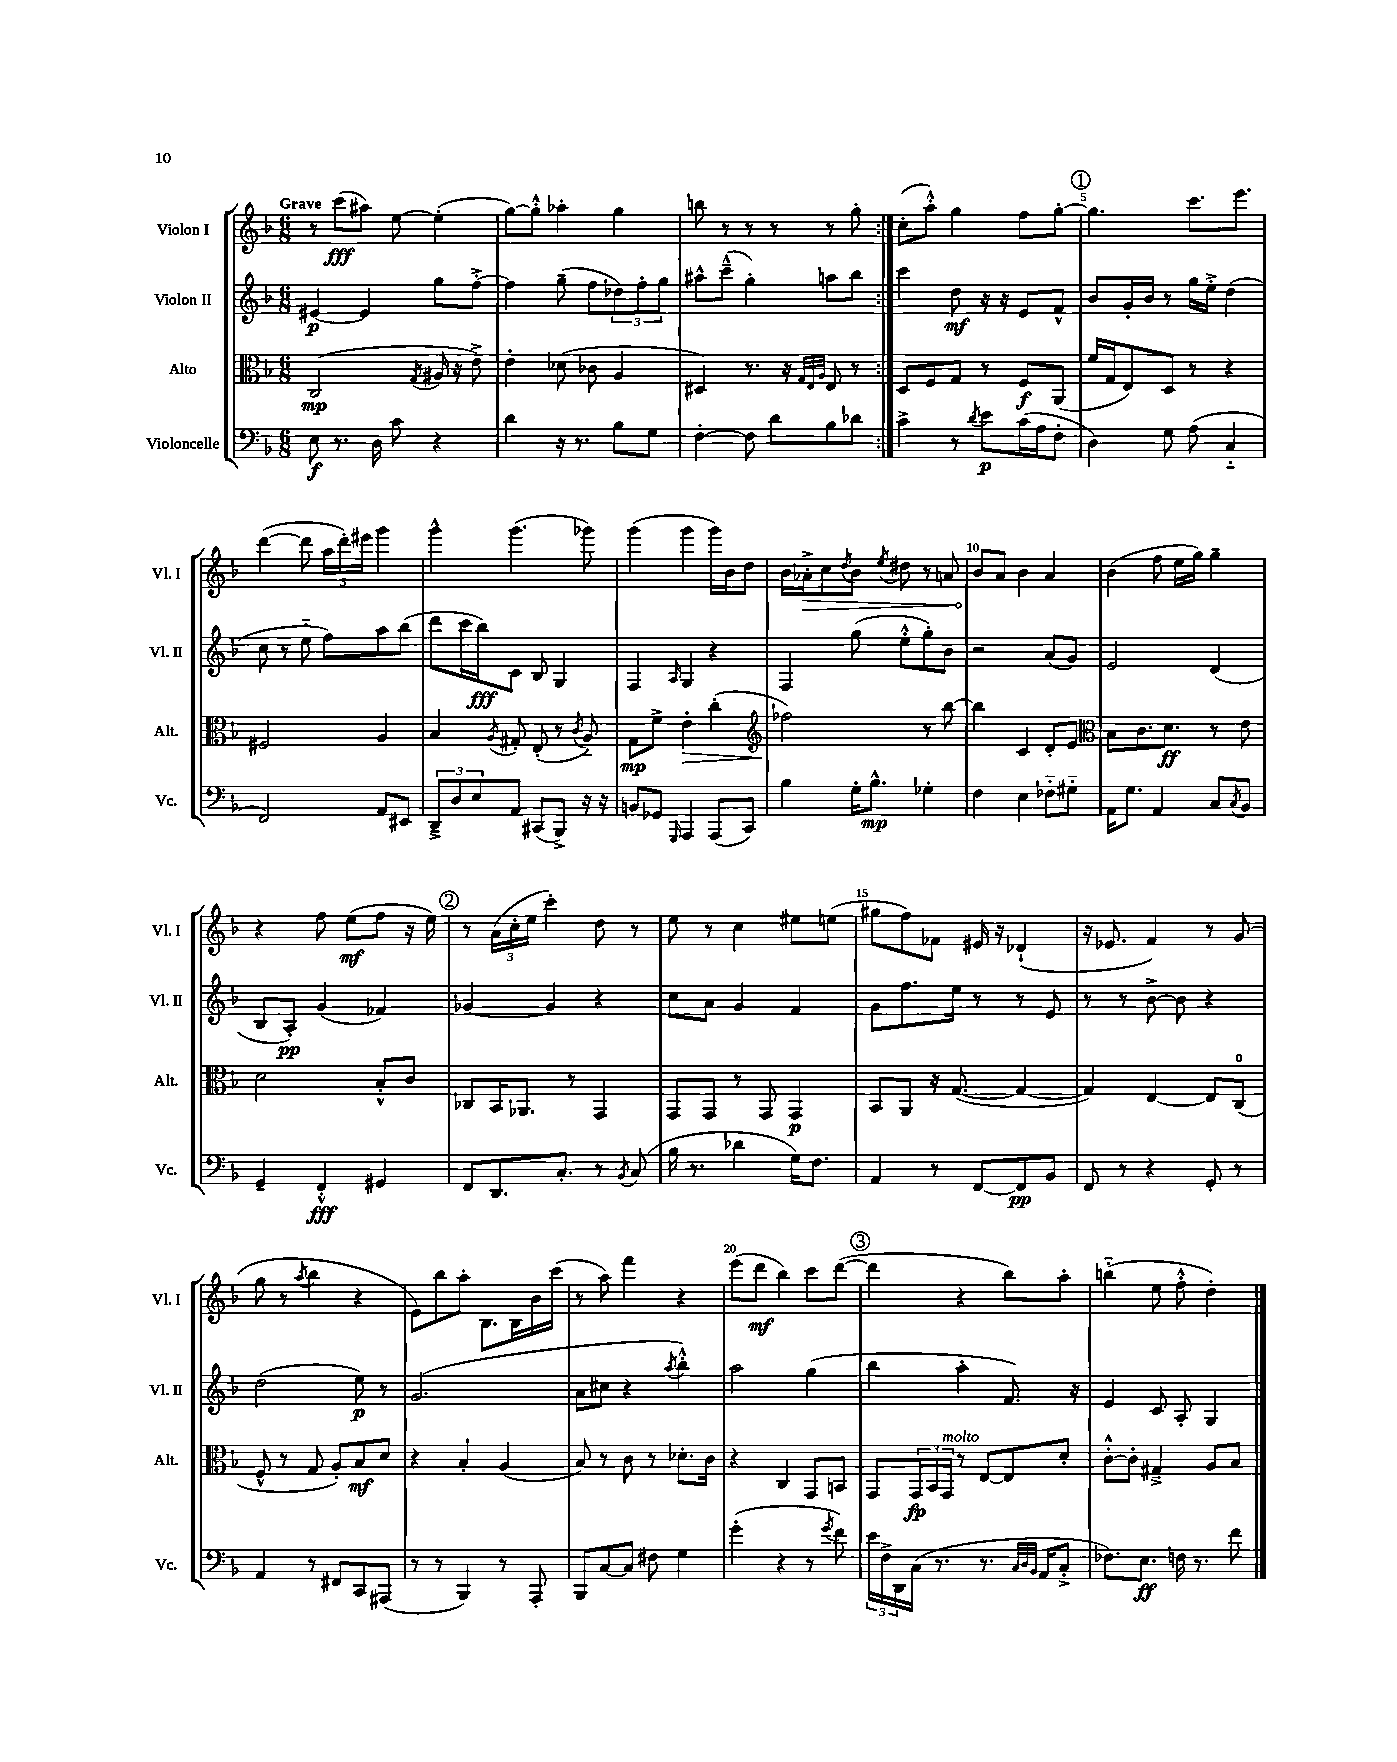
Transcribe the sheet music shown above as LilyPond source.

<<
\new StaffGroup <<
\new Staff = "s0" \with { instrumentName = "Violon I" shortInstrumentName = "Vl. I" } {
    \clef treble \key f \major \numericTimeSignature \time 6/8 \tempo "Grave"
    \repeat volta 2 { r8 c'''8\fff( ais''8) e''8~ e''4-.( |
    g''8~) g''8-.-^ aes''4-. g''4 |
    b''8 r8 r8 r8 r8 g''8-. | }
    c''8-.( a''8-.-^) g''4 f''8 g''8~-. |
    \mark \markup { \circle "1" } g''4. c'''8. e'''8. |
    d'''4~( d'''8 \tuplet 3/2 { a''16 d'''16-.) eis'''16 } g'''4 |
    g'''4-^ g'''4.( ges'''8) |
    g'''4( g'''4 g'''16) bes'16 d''8 |
    bes'16 \once \override Hairpin.circled-tip = ##t aes'16-.->\> c''8 \acciaccatura { d''8 } bes'8 \acciaccatura { e''8 } dis''8 r8 a'8 |
    bes'8\! a'8 bes'4 a'4 |
    bes'4( f''8 e''16 g''16) g''4-- |
    r4 f''8 e''8\mf( f''8 r16 e''16) |
    \mark \markup { \circle "2" } r8 \tuplet 3/2 { a'16( c''16-. e''16 } c'''4-.) d''8 r8 |
    e''8 r8 c''4 eis''8 e''8( |
    gis''8 f''8) fes'8 eis'16 r16 des'4-!( |
    r16 ees'8. f'4) r8 g'8( |
    g''8 r8 \acciaccatura { a''8 } bes''4 r4 |
    e'8) bes''8 a''8-. bes8. bes16 bes'16 c'''16( |
    r8 a''8) f'''4 r4 |
    e'''8( d'''8\mf bes''4) c'''8 d'''8~( |
    \mark \markup { \circle "3" } d'''4 r4 bes''8) a''8-. |
    b''4-_( e''8 f''8-.-^ d''4-.) \bar "|." |
}
\new Staff = "s1" \with { instrumentName = "Violon II" shortInstrumentName = "Vl. II" } {
    \clef treble \key f \major \numericTimeSignature \time 6/8
    \repeat volta 2 { eis'4~\p eis'4 g''8 f''8~-.-> |
    f''4 g''8--( f''8 \tuplet 3/2 { des''8) f''8-. g''8 } |
    ais''8-^ c'''8---^( g''4-.) a''8 bes''8 | }
    c'''4 d''8\mf r16 r16 e'8 f'8-^ |
    \mark \markup { \circle "1" } bes'8 g'16-. bes'16 r8 g''16 e''16-.-> d''4( |
    c''8 r8 e''8-_ f''8) a''8 bes''8( |
    d'''8 c'''16 bes''16\fff) c'8 bes8 g4 |
    f4 \grace { a16 } g4 r4 |
    f4 g''8( e''8-.-^ g''8-.) bes'8 |
    r2 a'8( g'8) |
    e'2 d'4( |
    bes8 a8-.\pp) g'4( fes'4) |
    \mark \markup { \circle "2" } ges'4~ ges'4 r4 |
    c''8 a'8 g'4 f'4 |
    g'8 f''8. e''16 r8 r8 e'8 |
    r8 r8 bes'8~-> bes'8 r4 |
    d''2( e''8\p) r8 |
    g'2.( |
    a'8 cis''8 r4 \acciaccatura { a''8 } bes''4-.-^) |
    a''2 g''4( |
    \mark \markup { \circle "3" } bes''4 a''4-. f'8.) r16 |
    e'4 c'8 a8-. g4 \bar "|." |
}
\new Staff = "s2" \with { instrumentName = "Alto" shortInstrumentName = "Alt." } {
    \clef alto \key f \major \numericTimeSignature \time 6/8
    \repeat volta 2 { c2\mp( \acciaccatura { g8 } ais16 r16 e'8->) |
    e'4-. des'8( ces'8 a4 |
    dis4) r8. r16 \grace { g32 e32 a32 } e8 r8 | }
    d8 f8 g8 r8 f8\f a,8( |
    \mark \markup { \circle "1" } f'16 g16 e8) d8 r8 r4 |
    fis2 a4 |
    bes4 \acciaccatura { a8 } gis8-. e8-.( r8 \acciaccatura { c'8 } a8-_) |
    g8\mp f'8-> e'4-.\> c''4-.( |
    \clef treble fes''2\!) r8 bes''8~ |
    bes''4 c'4 d'8-. e'8 |
    \clef alto bes8 c'8. d'8.\ff r8 e'8 |
    d'2 bes8-.-^ c'8 |
    \mark \markup { \circle "2" } ces8 bes,16 aes,8. r8 g,4 |
    g,8 g,8 r8 g,8 g,4\p |
    bes,8 a,8 r16 g8.~( g4~ |
    g4) e4~ e8 c8-0( |
    f8-^ r8 g8 a8-.) bes8\mf d'8 |
    r4 bes4-. a4( |
    bes8) r8 c'8 r8 des'8.-. c'16 |
    r4 c4 g,8 b,8 |
    \mark \markup { \circle "3" } g,8 \tuplet 3/2 { g,16\fp bes,16 g,16^\markup { \italic "molto" } } r8 e8~ e8 d'8-. |
    c'8~-.-^ c'8-. gis4---> a8 bes8 \bar "|." |
}
\new Staff = "s3" \with { instrumentName = "Violoncelle" shortInstrumentName = "Vc." } {
    \clef bass \key f \major \numericTimeSignature \time 6/8
    \repeat volta 2 { e8\f r8. d16 c'8 r4 |
    d'4 r16 r8. bes8 g8 |
    f4~-. f8 d'8 bes8 des'8 | }
    c'4-> r8 \acciaccatura { d'8 } e'8\p c'16( a16 f8-. |
    \mark \markup { \circle "1" } d4) g8 a8( c4-_ |
    f,2) a,8 eis,8 |
    \tuplet 3/2 { d,8---> d8 e8 } a,8 cis,8( bes,,8->) r16 r16 |
    b,8 ges,8 \grace { g,,16 } a,,4 a,,8( c,8) |
    bes4 g16-. bes8.-^\mp ges4-. |
    f4 e4 fes8-_ gis8-_ |
    a,16 g8. a,4 c8 \acciaccatura { c8 } bes,8 |
    g,4-- f,4-.-^\fff gis,4 |
    \mark \markup { \circle "2" } f,8 d,8. c8.-. r8 \acciaccatura { bes,8 } c8( |
    bes16 r8. des'4 g16) f8. |
    a,4 r8 f,8~ f,8\pp bes,8 |
    f,8 r8 r4 g,8-. r8 |
    a,4 r8 fis,8 c,8 ais,,8( |
    r8 r8 bes,,4) r8 a,,8-. |
    bes,,8 c8~ c8 fis8 g4 |
    g'4-.( r4 r8 \acciaccatura { g'8 } f'8) |
    \mark \markup { \circle "3" } \tuplet 3/2 { e'16 f16-> d,16 } c16( r8. r8. \grace { c32 d32 bes,32 } a,16 c8-.-> |
    fes8.) e8.\ff f16 r8. f'8 \bar "|." |
}
>>
>>
\layout { \context { \Score \override BarNumber.break-visibility = ##(#f #t #t) barNumberVisibility = #(every-nth-bar-number-visible 5) } }
